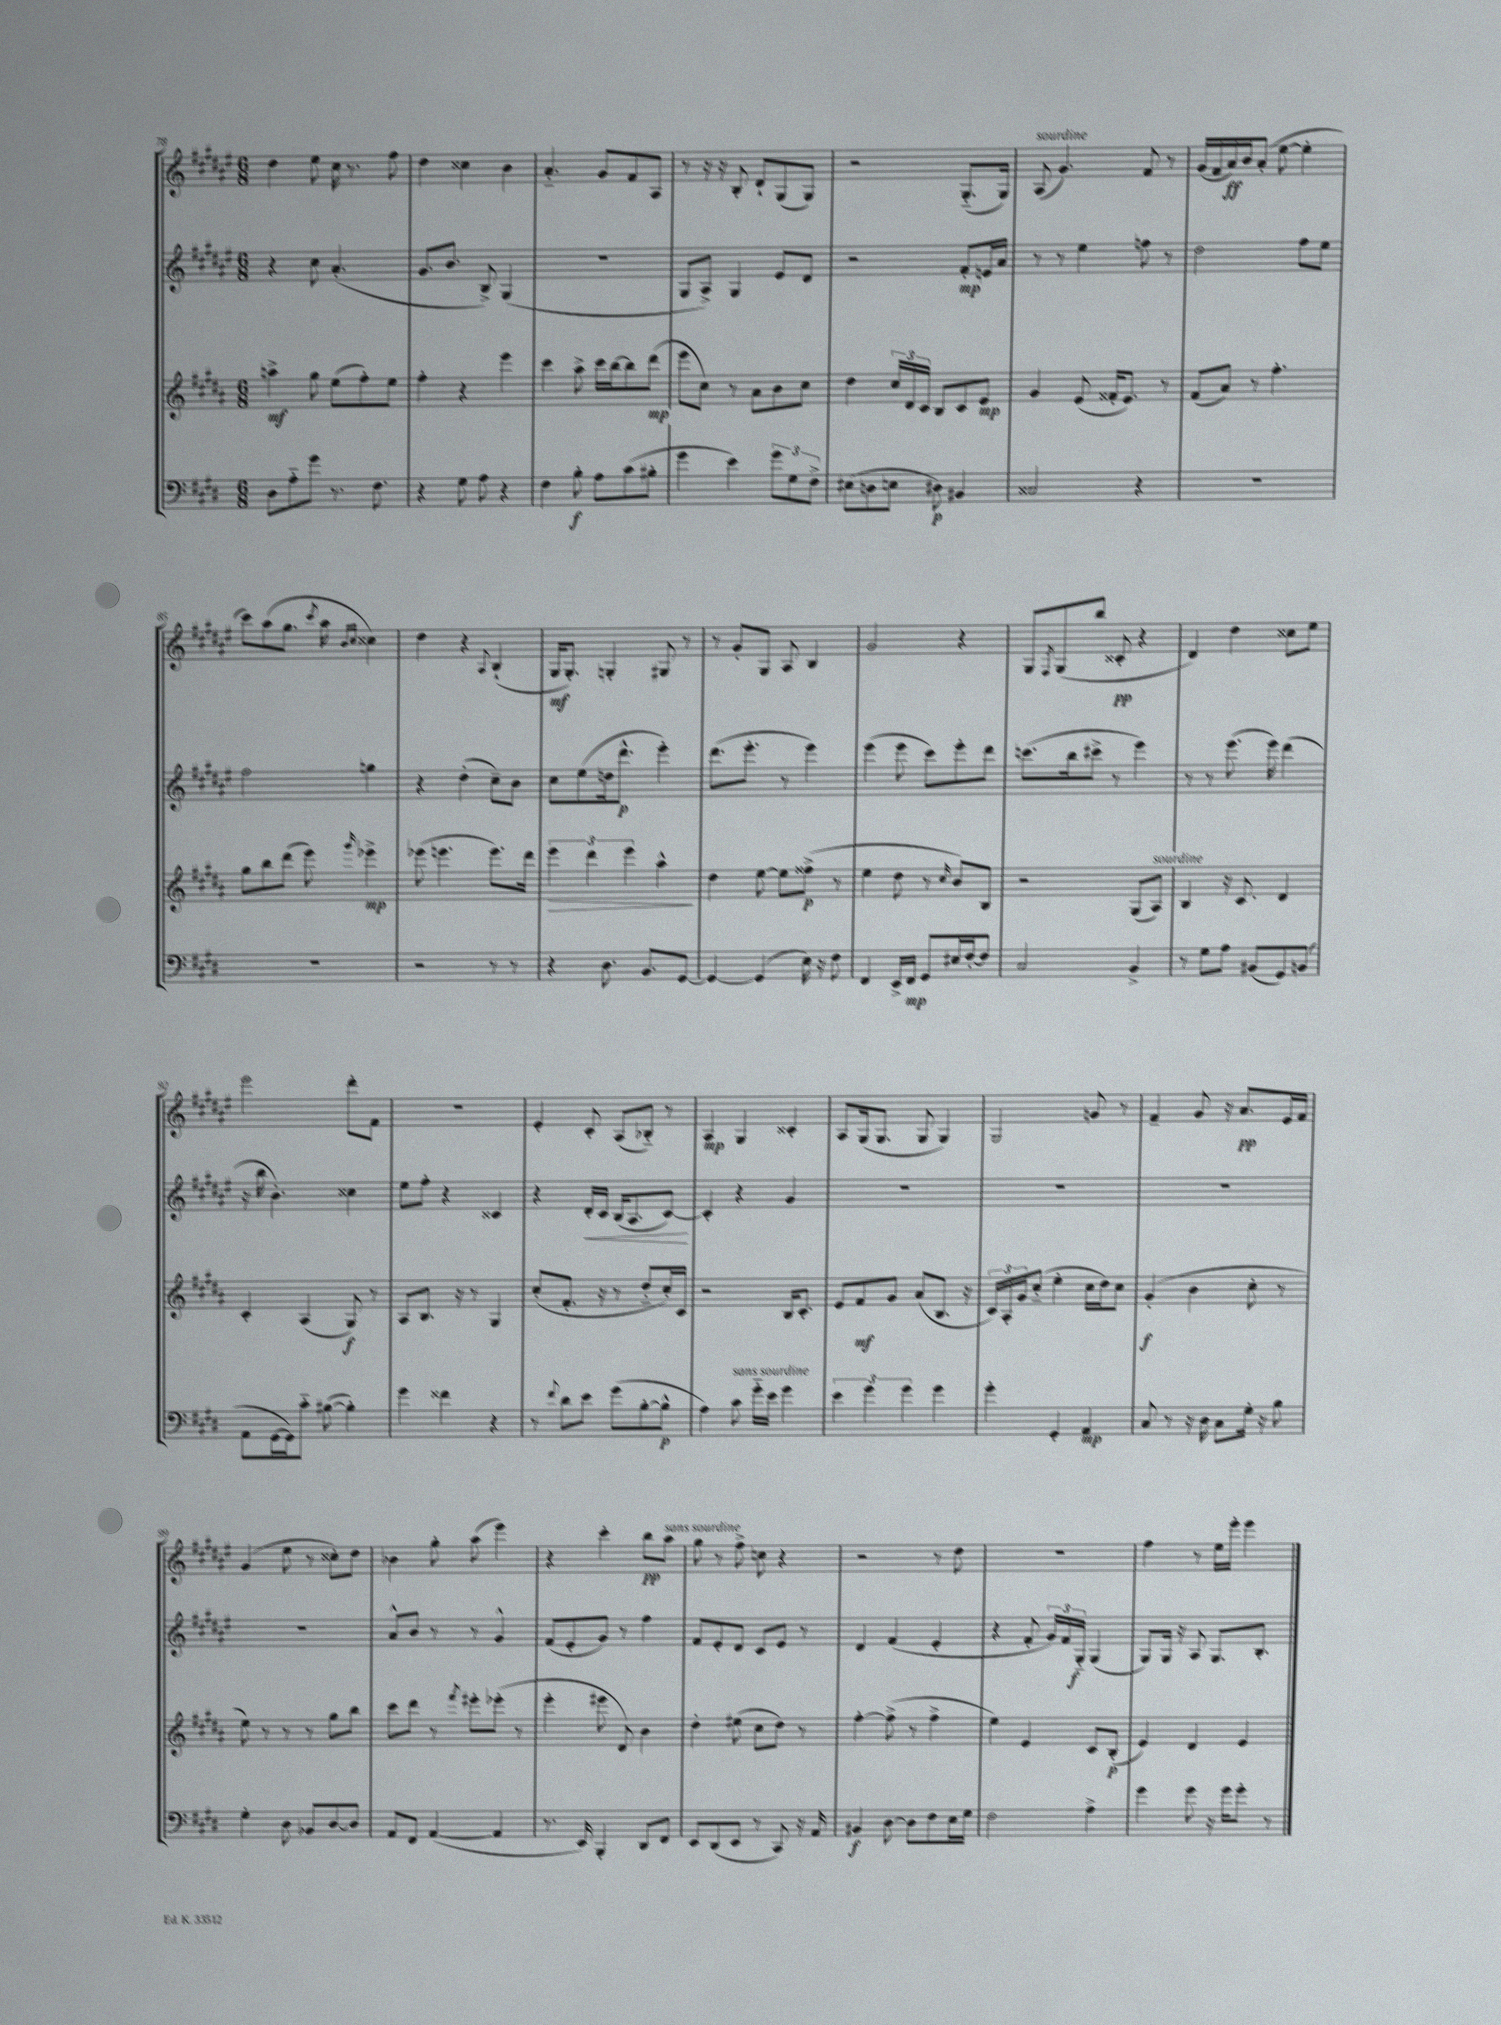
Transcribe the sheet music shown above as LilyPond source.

<<
\new StaffGroup <<
\new Staff = "s0" {
    \clef treble \key fis \major \numericTimeSignature \time 6/8
    dis''4 eis''8 cis''16 r8. fis''8 |
    dis''4 cisis''4 b'4 |
    ais'4.-_ gis'8 fis'8 ais8 |
    r8 r16 r16 b8-. dis'8-! gis8( gis8) |
    r2 gis8.-_( gis16) |
    ais8^\markup { \italic "sourdine" }( gis'4.) fis'8 r8 |
    gis'16( fis'16 ais'16\ff) b'16 ais'8-.( eis''8~ eis''4-. |
    cis'''8) ais''8( gis''8. \acciaccatura { cis'''8 } ais''16 \grace { b'16 cis''16 } cisis''4) |
    dis''4 r4 \appoggiatura { ais8 } b4-!( |
    gis16\mf gis8.-.) g4-. gis8 r8 |
    r8 gis'8-. gis8 ais8 b4 |
    gis'2 r4 |
    gis8 \acciaccatura { fis8 } gis8( b''8 cisis'8-.\pp r4 |
    dis'4) dis''4 cisis''8 eis''8 |
    eis'''2 dis'''8-. fis'8 |
    R2. |
    eis'4-. cis'8-. ais8( bes8-_) r8 |
    ais4\mp gis4 cisis'4-. |
    ais8 gis16( gis8. gis8 gis4) |
    gis2 g'8 r8 |
    fis'4-- gis'8 r16 ais'8.\pp eis'16 fis'16 |
    gis'4( eis''8 r8 cisis''8-.) dis''8 |
    bes'4 gis''8-. ais''8( eis'''4) |
    r4 cis'''4-. b''8\pp ais''8^\markup { \italic "sans sourdine" } |
    gis''8 r8 fis''8-> c''8 r4 |
    r2 r8 dis''8 |
    R2. |
    fis''4 r8 eis''16 eis'''16-. eis'''4 \bar "|." |
}
\new Staff = "s1" {
    \clef treble \key fis \major \numericTimeSignature \time 6/8
    r4 cis''8 ais'4.-.( |
    gis'8. b'8. b8->) gis4( |
    R2. |
    gis8 ais8->) gis4 eis'8 dis'8 |
    r2 fis'8-.\mp e'16 ais'16 |
    r8 r8 eis''4 f''8 r8 |
    dis''2 fis''8 eis''8 |
    fis''2 g''4 |
    r4 dis''4-.( cis''8--) b'8 |
    cis''8 eis''8( d''16 dis'''8.-^\p eis'''4-.) |
    dis'''8.( eis'''8.-. r8 eis'''4) |
    eis'''4( eis'''8 cis'''8) eis'''8-. dis'''8 |
    c'''8.( b''16 cis'''8-> r8 eis'''4) |
    r8 r8 eis'''8.( eis'''16) dis'''4( |
    r16 b''16 b'4.-.) cisis''4 |
    eis''8 fis''8-. r4 cisis'4 |
    r4 dis'16-.\< cis'16 b16( ais8. cis'8~\!) |
    cis'4-. r4 gis'4 |
    R2. |
    R2. |
    R2. |
    R2. |
    ais'8-^ b'8 r8 r8 gis'4-^ |
    fis'8( eis'8-. gis'8) r8 fis''4 |
    fis'8 eis'8-. dis'8 cis'8 eis'8 r8 |
    dis'4 fis'4( eis'4-. |
    r4 fis'8-. \tuplet 3/2 { gis'16) fis'16 gis16-_\f } gis4( |
    gis8) gis16 r16 ais8 gis8. b8.-. \bar "|." |
}
\new Staff = "s2" {
    \clef treble \key b \major \numericTimeSignature \time 6/8
    a''4->\mf gis''8 e''8( fis''8-.) e''8 |
    fis''4-. r4 e'''4 |
    cis'''4 ais''8-> cis'''16 b''16~ b''8 dis'''8\mp( |
    e'''8 cis''8) r8 ais'8 b'8 cis''8 |
    dis''4 \tuplet 3/2 { cis''16 dis'16 cis'16 } b8 cis'8 e'8\mp |
    gis'4 e'8( fisis'16-. e'8.) r8 |
    fis'8( ais'8) r8 fis''4.-. |
    gis''8 b''8 dis'''8( e'''8) \grace { gis'''16 } ees'''4->\mp |
    ees'''8( e'''4. e'''8.) dis'''16 |
    \tuplet 3/2 { e'''4\> dis'''4 e'''4 } ais''4-^\! |
    dis''4 e''8~ e''8 fisis''8->\p( r8 |
    e''4 dis''8 r8 \grace { cis''16 } b'8) b8 |
    r2 gis8( ais8^\markup { \italic "sourdine" }) |
    b4 r16 cis'8. dis'4 |
    cis'4-. ais4( gis8\f) r8 |
    ais8 b8. r16 r8 gis4 |
    cis''8-.( fis'8.-. r16 r8 dis''8-_ cis''16-.) cis'16 |
    r2 b16 cis'8.-. |
    e'8 fis'8\mf gis'8 ais'8( b8. r16 |
    \tuplet 3/2 { cis'16) ais16-. gis'16 } cis''8-_( e''4-. cis''16 dis''16) cis''8 |
    gis'4-.\f( b'4 cis''8-. r8 |
    e''8) r8 r8 r8 gis''8 b''8 |
    cis'''8 dis'''8 r8 \acciaccatura { fis'''8 } eis'''8-. ees'''8-.( r8 |
    e'''4-. eis'''8 dis'8) b'4 |
    dis''4-. eis''8( cis''8 dis''8) r8 |
    fis''4~-. fis''8->( r8 fis''4-> |
    e''4) e'4 cis'8 b8-.\p( |
    e'4) dis'4 e'4 \bar "|." |
}
\new Staff = "s3" {
    \clef bass \key e \major \numericTimeSignature \time 6/8
    dis8 a8-_ gis'8 r8. fis8. |
    r4 gis8 a8 r4 |
    fis4 b8-.\f a8 cis'8( bis8-. |
    gis'4 e'4) \tuplet 3/2 { gis'8 gis8 fis8-> } |
    eis8( d8 e8 dis8\p) bis,4 |
    cisis2 r4 |
    R2. |
    R2. |
    r2 r8 r8 |
    r4 dis8. b,8. gis,8~ |
    gis,4~ gis,4( e16) r16 fis8 |
    fis,4 e,16-> fis,16\mp gis,8 eis16 fis16~-. fis8 |
    cis2 b,4-> |
    r8 gis8 a8 bis,8( gis,8) b,8( |
    a,8 gis,16~ gis,16) cis'8-_ bis8~( bis4-.) |
    gis'4 fisis'4 r4 |
    r8 \appoggiatura { fis'8 } dis'8 e'8 gis'8( b8~-. b8-^\p |
    a4) cis'8^\markup { \italic "sans sourdine" } gis'16-_ e'16 gis'4 |
    \tuplet 3/2 { e'4 gis'4 gis'4 } gis'4 |
    gis'4-. gis,4-. a,4\mp |
    cis8 r8 r16 dis16 cis8 gis16-. r16 b8 |
    gis4-. dis8 bes,8 dis8~ dis8 |
    a,8 fis,8 a,4~( a,4 |
    r8. e,16) b,,4-. dis,8 fis,8 |
    e,8 dis,8( e,8 r8 cis,8) r16 a,16 |
    bis,4\f dis8~ dis8 fis8 e16 gis16 |
    fis2 a4-> |
    gis'4 gis'8 r16 gis'16 gis'8-. r8 \bar "|." |
}
>>
>>
\layout { \context { \Score currentBarNumber = #78 } }
